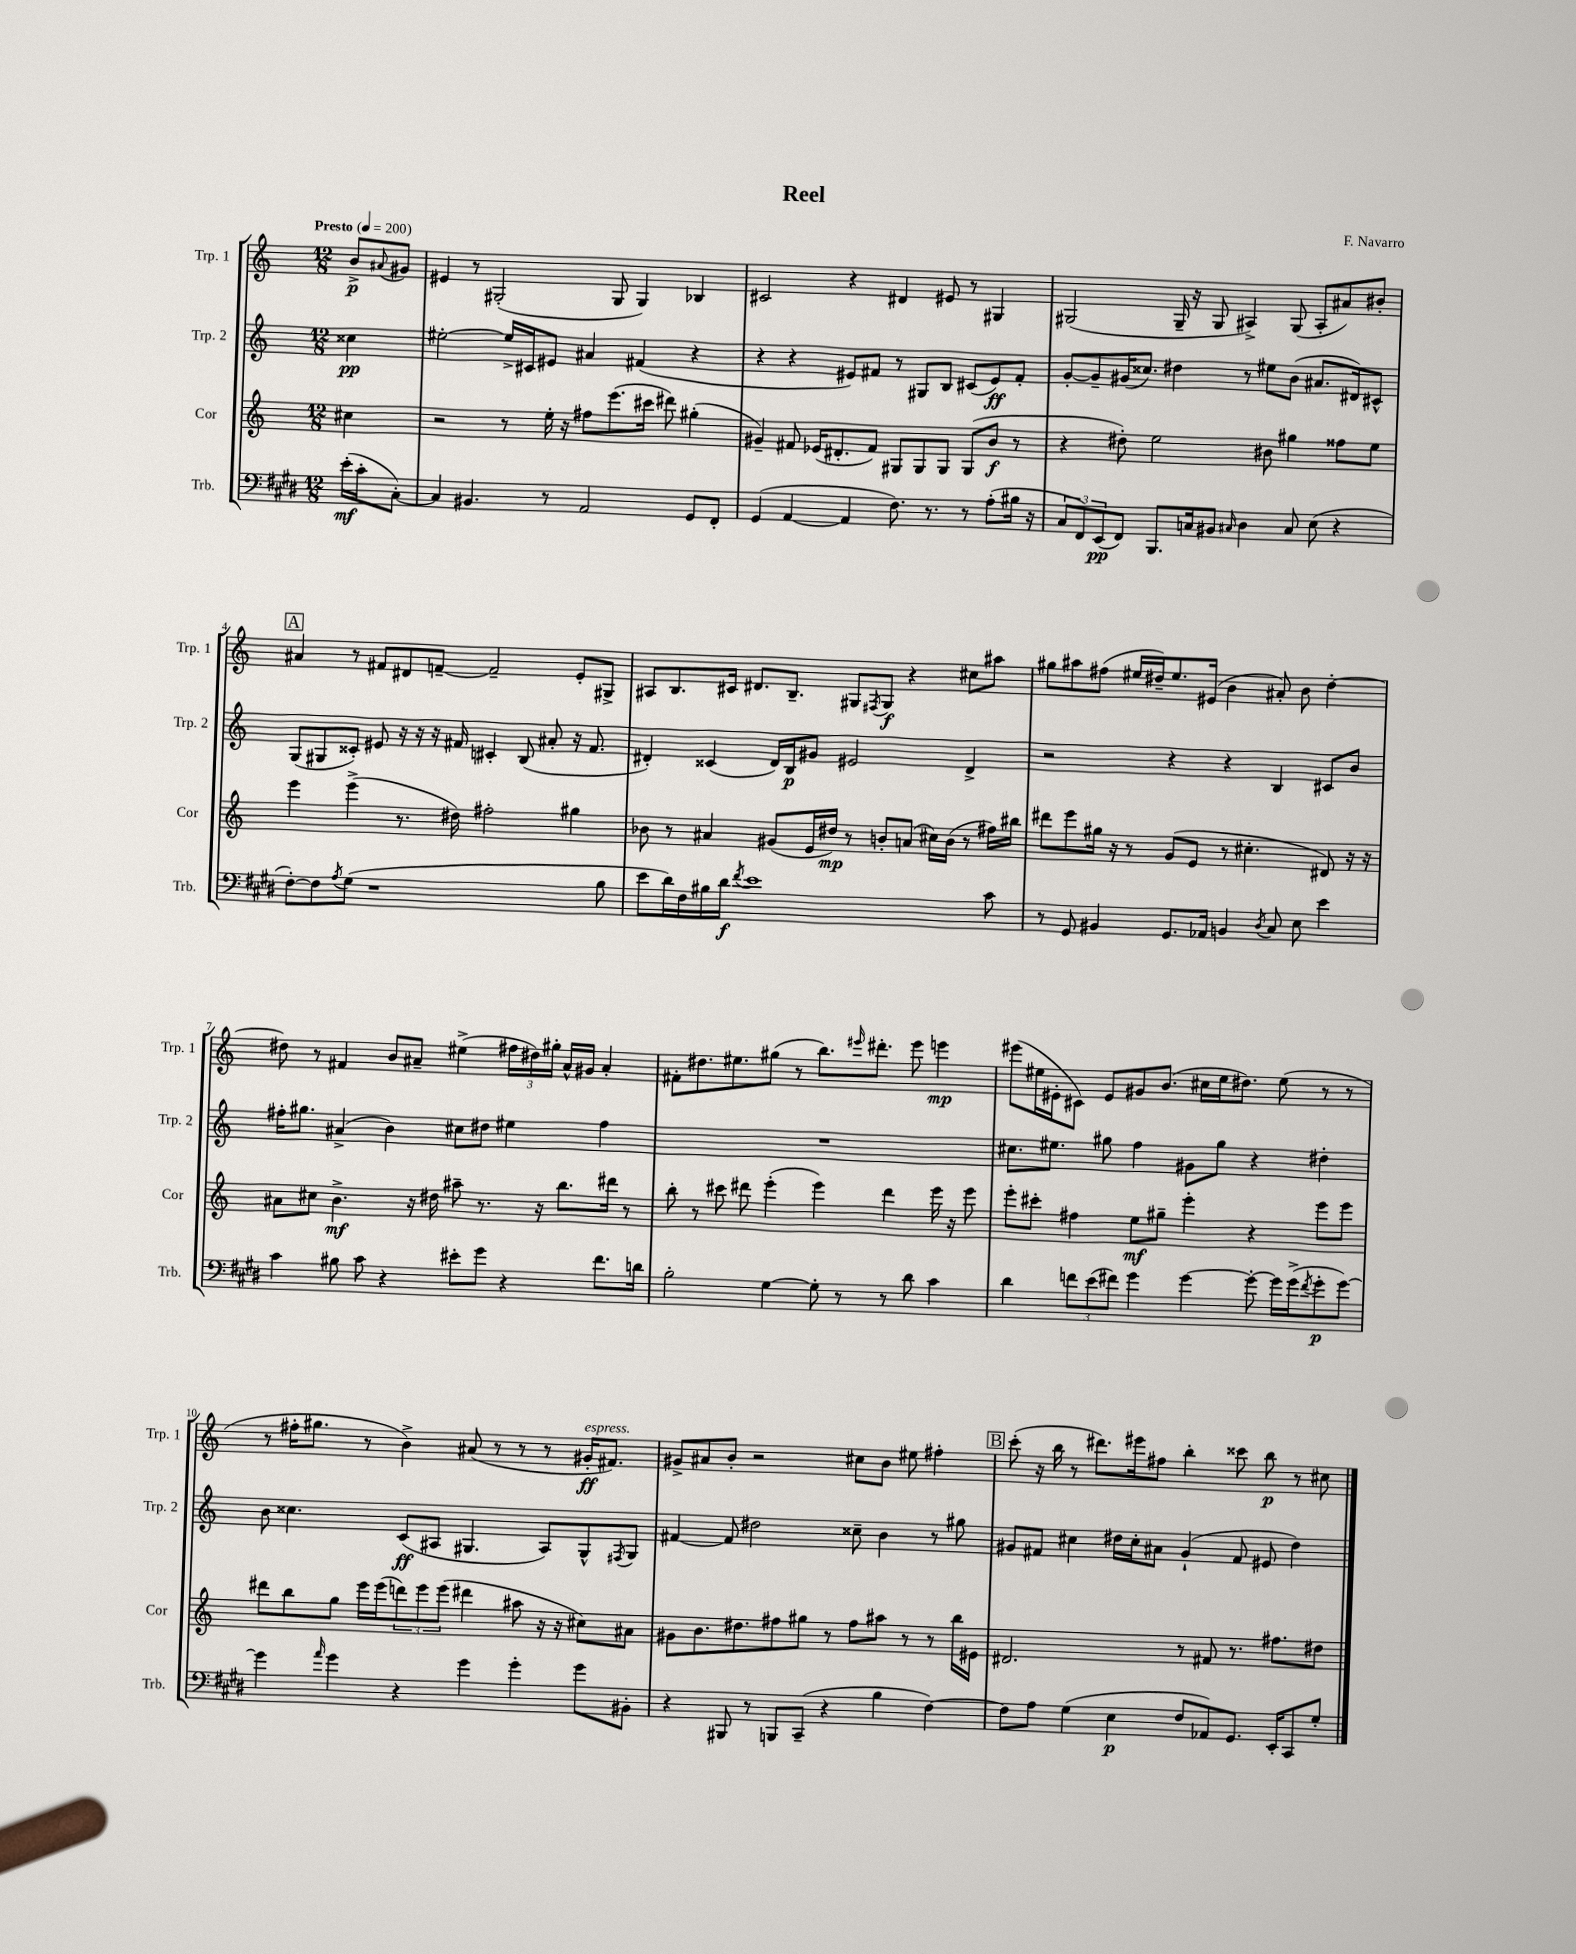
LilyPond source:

\header { title = "Reel" composer = "F. Navarro" }
<<
\new StaffGroup <<
\new Staff = "s0" \with { instrumentName = "Trp. 1" shortInstrumentName = "Trp. 1" } {
    \clef treble \key c \major \numericTimeSignature \time 12/8 \partial 4 \tempo "Presto" 4 = 200
    b'8->\p \appoggiatura { ais'8 } gis'8 |
    eis'4 r8 gis2-.( gis8 gis4) bes4 |
    cis'2 r4 dis'4 eis'8 r8 gis4 |
    gis2( gis16-- r16 gis8 ais4->) gis8( ais8-. ais'8) bis'8-. |
    \mark \markup { \box "A" } ais'4 r8 fis'8 dis'8 f'8~-- f'2-- e'8-. gis8-> |
    ais8 b8. cis'16 dis'8. b8.-- gis8 \acciaccatura { fis8 } gis8\f r4 cis''8 ais''8 |
    gis''8 ais''8 fis''8( eis''16 dis''16--) eis''8. eis'16( b'4 ais'8-.) b'8 dis''4~-. |
    dis''8 r8 fis'4 b'8 ais'8-- eis''4->( \tuplet 3/2 { fis''16 dis''16) gis''16-. } ais'16-^ gis'16 ais'4-. |
    fis'8-. dis''8. eis''8. gis''8( r8 b''8.) \grace { eis'''16 } dis'''8.-. eis'''8 e'''4\mp |
    eis'''8( eis''16 eis'16-. cis'8) eis'8 gis'8 b'8.( cis''16 eis''16 dis''8.) eis''8( r8 r8 |
    r8 fis''16-. gis''8. r8 b'4->) ais'8( r8 r8 r8 gis'16-.\ff^\markup { \italic "espress." } fis'8.) |
    gis'8-> ais'8 b'8-. r2 cis''8 b'8 eis''8 fis''4-. |
    \mark \markup { \box "B" } c'''8-.( r16 b''16 r8 dis'''8.) eis'''16 fis''8 b''4-. cisis'''8 b''8\p r8 cis''8 \bar "|." |
}
\new Staff = "s1" \with { instrumentName = "Trp. 2" shortInstrumentName = "Trp. 2" } {
    \clef treble \key c \major \numericTimeSignature \time 12/8 \partial 4
    cisis''4\pp |
    eis''2~-. eis''16-> cis'16 eis'8 ais'4 fis'4( r4 |
    r4 r4 eis'8) fis'8 r8 gis8 b8 cis'8( eis'8\ff) fis'8-. |
    g'8~-. g'8-- gis'16( cisis''8.) dis''4 r8 eis''8 b'8( ais'8. dis'16) cis'8-^ |
    \mark \markup { \box "A" } g8( gis8 cisis'8-.) eis'8 r16 r16 r16 fis'16 cis'4-. b8( ais'8-. r16 fis'8. |
    dis'4-.) cisis'4( dis'16) b16\p gis'8 eis'2 dis'4-> |
    r2 r4 r4 b4 cis'8 b'8 |
    fis''16-. gis''8. ais'4->( b'4) cis''8 dis''8 eis''4 fis''4 |
    R1. |
    cis''8. eis''8. gis''8 f''4 gis'8 gis''8 r4 dis''4-. |
    b'8 cisis''4. c'8\ff( ais8 gis4. ais8) gis8-^ \acciaccatura { fis8 } gis8 |
    fis'4~ fis'8 dis''2 cisis''8-- b'4 r8 gis''8 |
    \mark \markup { \box "B" } gis'8 fis'8 cis''4 dis''16 cis''16-. ais'8 gis'4-!( fis'8 eis'8 dis''4) \bar "|." |
}
\new Staff = "s2" \with { instrumentName = "Cor" shortInstrumentName = "Cor" } {
    \clef treble \key c \major \numericTimeSignature \time 12/8 \partial 4
    cis''4 |
    r2 r8 e''16-. r16 fis''8 e'''8.( cis'''16 dis'''8) gis''4-.( |
    gis'4--) fis'8 ees'16( dis'8.-. fis'8) gis8 gis8 gis8 gis8( b'8\f r8 |
    r4 dis''8-.) e''2 bis'8 gis''4 fisis''8 e''8 |
    \mark \markup { \box "A" } e'''4 e'''4->( r8. dis''16) fis''2-. gis''4 |
    bes'8 r8 ais'4 gis'8( e'16 dis''16\mp) r8 b'8-. a'8( cis''16) b'16( r8 fis''16) bis''16 |
    dis'''8 e'''8 gis''16 r16 r8 g'8( e'8 r8 cis''4.-. dis'8) r16 r16 |
    ais'8 cis''8 b'4.->\mf r16 dis''16 ais''8-- r8. r16 b''8. dis'''16 r8 |
    b''8-. r8 cis'''8 dis'''8 e'''4-.( e'''4) dis'''4 e'''16 r16 e'''8 |
    e'''8-. cis'''8-. fis''4 e''8\mf gis''8-- e'''4-. r4 e'''8 e'''8 |
    dis'''8 b''8 g''8 e'''16 e'''16( \tuplet 3/2 { d'''8) e'''8 e'''8( } dis'''4 ais''8 r16 r16 cis''8) ais'8 |
    gis'8 b'8. dis''8. fis''8 gis''8 r8 fis''8 ais''8 r8 r8 b''16 eis'16 |
    \mark \markup { \box "B" } dis'2. r8 fis'8 r8. fis''8. dis''8 \bar "|." |
}
\new Staff = "s3" \with { instrumentName = "Trb." shortInstrumentName = "Trb." } {
    \clef bass \key e \major \numericTimeSignature \time 12/8 \partial 4
    e'16-.\mf( cis'16-. cis8~-.) |
    cis4 bis,4. r8 a,2 gis,8 fis,8-. |
    gis,4( a,4~ a,4 fis8.) r8. r8 a8-.( bis16 r16 |
    \tuplet 3/2 { cis8 fis,8) e,8\pp( } fis,8) b,,8. c16 bis,8 \grace { cis16 } dis4 cis8 e8( r4 |
    \mark \markup { \box "A" } fis8~-.) fis8 \acciaccatura { a8 } gis8( r1 b8 |
    e'8 dis'16) fis16 bis16 dis'16\f \acciaccatura { fis'8 } e'1 cis'8 |
    r8 gis,8 bis,4 gis,8. aes,16 b,4 \acciaccatura { dis8 } cis8 e8 e'4 |
    cis'4 bis8 cis'8 r4 eis'8-. gis'8 r4 fis'8. d'16 |
    b2-. gis4~ gis8-. r8 r8 dis'8 cis'4 |
    dis'4 \tuplet 3/2 { f'8 e'8( fis'8) } gis'4 gis'4~ gis'8~-. gis'16 gis'16->( \acciaccatura { fis'8 } gis'8-.\p gis'8~) |
    gis'4 \grace { a'16 } gis'4 r4 gis'4 gis'4-. gis'8 bis,8-. |
    r4 bis,,8 r8 b,,8 cis,8--( r4 b4 fis4~) |
    \mark \markup { \box "B" } fis8 a8 gis4( e4\p fis8 aes,8) gis,8. e,16-. cis,8 gis8-. \bar "|." |
}
>>
>>
